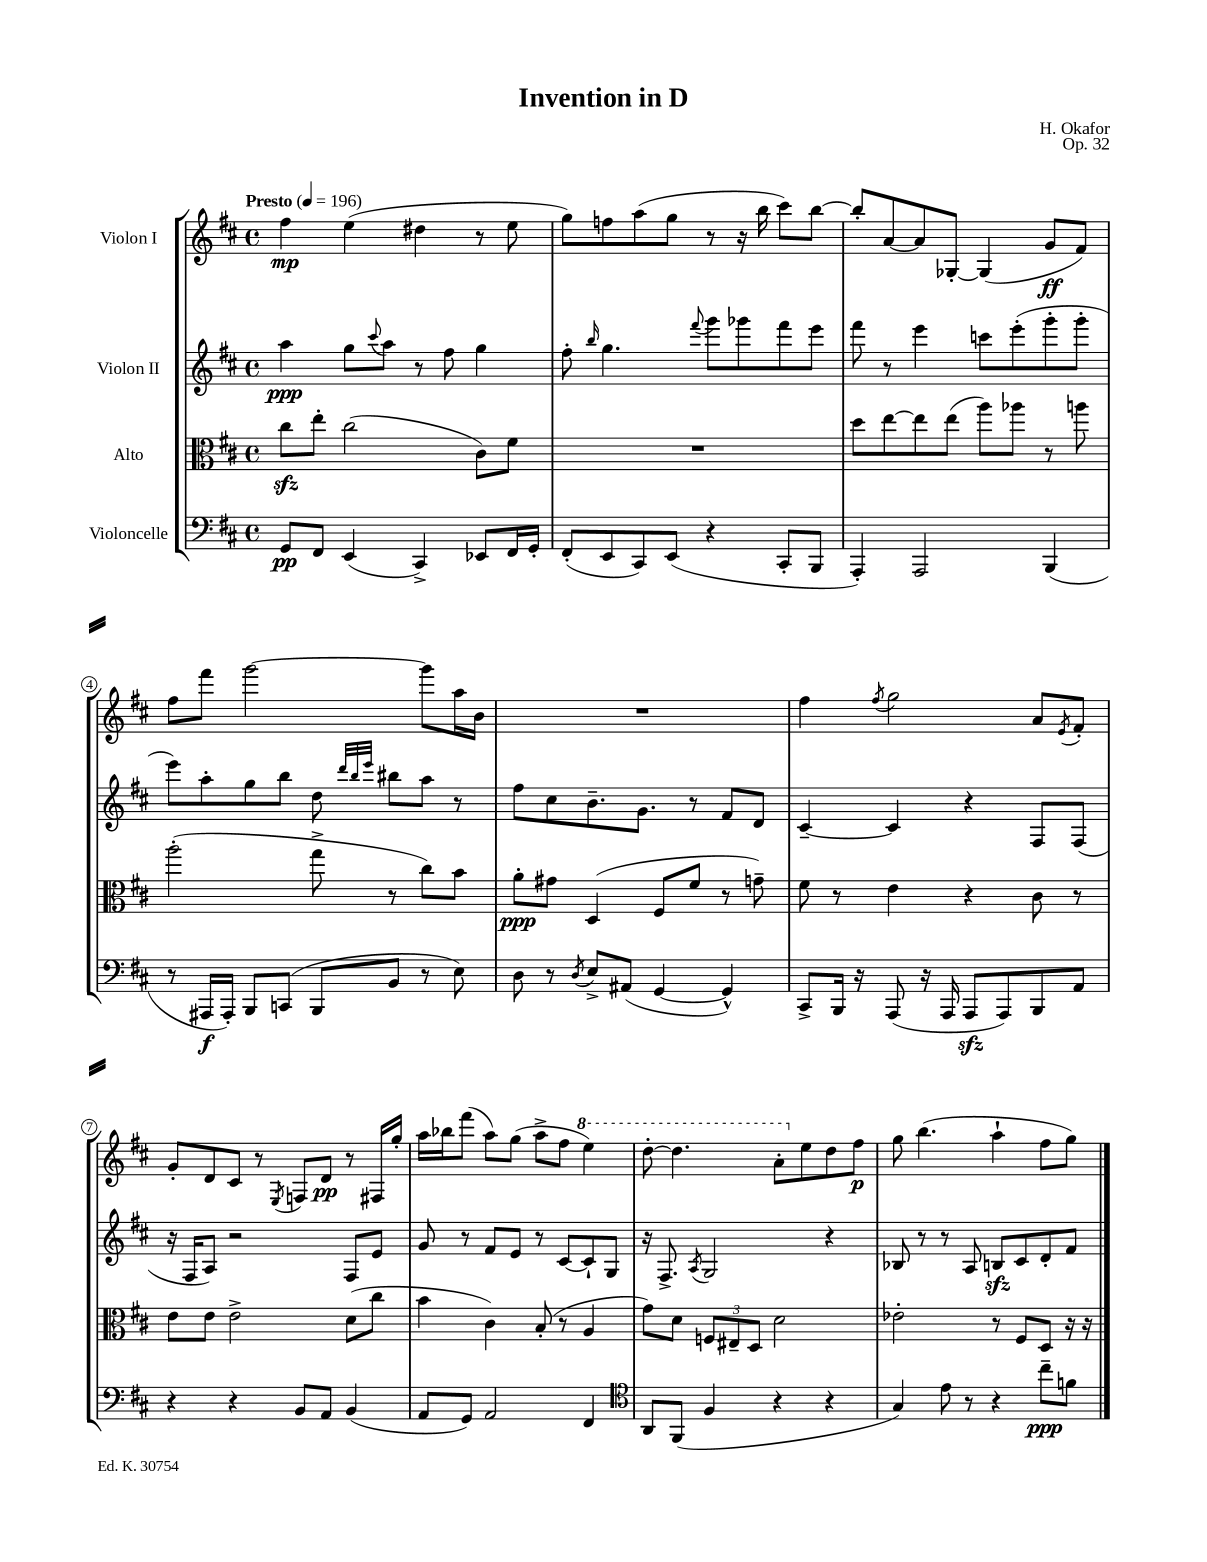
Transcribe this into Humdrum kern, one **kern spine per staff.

**kern	**kern	**kern	**kern
*staff4	*staff3	*staff2	*staff1
*clefF4	*clefC3	*clefG2	*clefG2
*k[f#c#]	*k[f#c#]	*k[f#c#]	*k[f#c#]
*M4/4	*M4/4	*M4/4	*M4/4
*met(c)	*met(c)	*met(c)	*met(c)
*MM196	*MM196	*MM196	*MM196
8GG	8cc#	4aa	4ff#
8FF#	8ee'	.	.
(4EE	(2cc#	8gg	(4ee
.	.	8qqccc#	.
.	.	8aa	.
4CC#^)	.	8r	4dd#
.	.	8ff#	.
8EE-	8c#)	4gg	8r
16FF#	8f#	.	8ee
16GG'	.	.	.
=	=	=	=
(8FF#'	1r	8ff#'	8gg)
.	.	16qqbb	.
8EE	.	4.gg	8ff
8CC#)	.	.	(8aa
(8EE	.	.	8gg
.	.	8qqfff#	.
4r	.	8ggg	8r
.	.	8ggg-	16r
.	.	.	16bb
8CC#'	.	8fff#	8ccc#)
8BBB	.	8eee	[8bb
=	=	=	=
4AAA')	8dd	8fff#	8bb']
.	[8ee	8r	[8a
2AAA	8ee]	4eee	8a]
.	(8ee	.	[8G-'
.	8aa)	8ccc	(4G-]
.	8aa-	(8eee'	.
(4BBB	8r	8ggg'	8g
.	8aa	8ggg'	8f#)
=	=	=	=
8r	(2aa'	8eee)	8ff#
16AAA#	.	8aa'	8fff#
16AAA#')	.	.	.
8BBB	.	8gg	[2ggg
(8CC	.	8bb	.
8BBB	8gg^	8dd	.
.	.	32qqddd	.
.	.	32qqbb	.
.	.	32qqeee	.
8BB	8r	8bb#	.
8r	8cc#)	8aa	8ggg]
8E)	8b	8r	16aa
.	.	.	16b
=	=	=	=
8D	8a'	8ff#	1r
8r	8g#	8cc#	.
8qD	.	.	.
8E^	(4D	8.b~	.
(8AA#	.	.	.
.	.	8.g	.
[4GG	8F#	.	.
.	8f#	8r	.
4GG^^])	8r	8f#	.
.	8g~)	8d	.
=	=	=	=
8CC#^	8f#	[4c#~	4ff#
16BBB	8r	.	.
16r	.	.	.
.	.	.	8qff#
(8AAA	4e	4c#]	2gg
16r	.	.	.
16AAA	.	.	.
8AAA	4r	4r	.
8AAA)	.	.	.
8BBB	8c#	8F#	8a
.	.	.	8qe
8AA	8r	(8F#	8f#'
=	=	=	=
4r	8e	16r	8g'
.	.	16F#	.
.	8e	8A)	8d
4r	2e^	2r	8c#
.	.	.	8r
.	.	.	8qE
8BB	.	.	8F
8AA	.	.	8d
(4BB	(8d	8F#	8r
.	8cc#	8e	16F#
.	.	.	16gg'
=	=	=	=
8AA	4b	8g	16aa
.	.	.	16bb-
8GG)	.	8r	(8fff#
2AA	4c#)	8f#	8aa)
.	.	8e	(8gg
.	(8B'	8r	8aa^
.	8r	[8c#	8ff#
4FF#	4A	8c#`]	4eee)
.	.	8G	.
=	=	=	=
*clefC4	*	*	*
8AA	8g)	16r	[8ddd'
.	.	8.F#^	.
(8FF#	8d	.	4.ddd]
.	.	8qA	.
4F#	12F	2G	.
.	12E#~	.	.
.	12D	.	.
4r	2d	.	8aa'
.	.	.	8ee
4r	.	4r	8dd
.	.	.	8ff#
=	=	=	=
4G)	2e-'	8B-	8gg
.	.	8r	(4.bb
8e	.	8r	.
8r	.	8A	.
4r	8r	8B	4aa`
.	8F#	8c#	.
8cc#~	8D	8d'	8ff#
8f	16r	8f#	8gg)
.	16r	.	.
==	==	==	==
*-	*-	*-	*-
